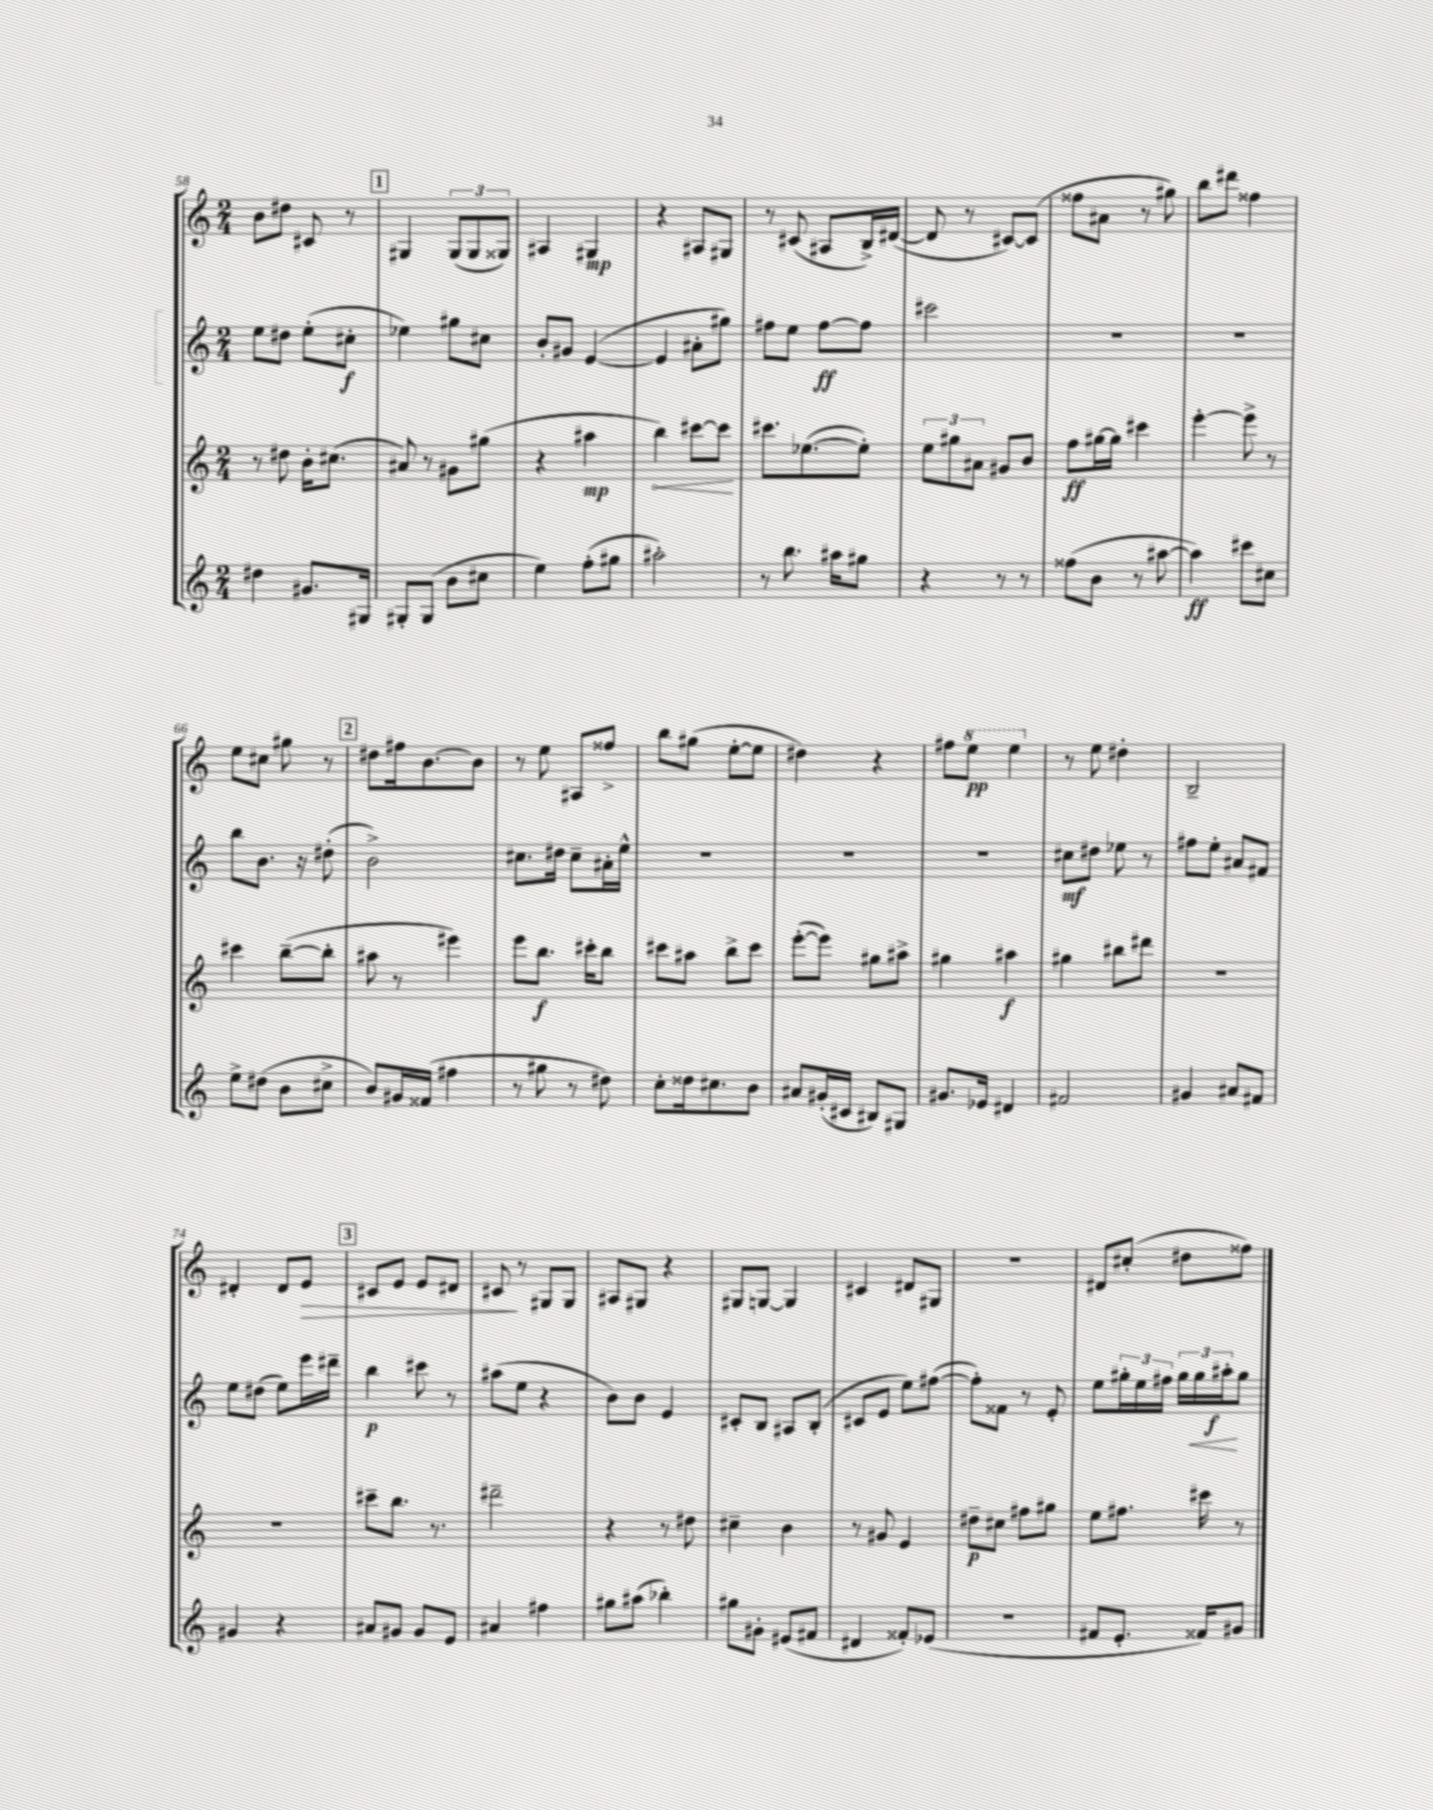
<<
\new StaffGroup <<
\new Staff = "s0" {
    \clef treble \key c \major \numericTimeSignature \time 2/4
    b'8 dis''8 cis'8 r8 |
    \mark \markup { \box "1" } gis4 \tuplet 3/2 { gis8( gis8 gisis8) } |
    ais4 gis4\mp |
    r4 ais8 gis8 |
    r8 cis'8( ais8 b16->) dis'16~( |
    dis'8 r8 cis'8~) cis'8( |
    fisis''8 ais'8 r8 gis''8) |
    b''8 dis'''8 fisis''4 |
    e''8 cis''8 gis''8 r8 |
    \mark \markup { \box "2" } dis''8 fis''16 b'8.~ b'8 |
    r8 e''8 ais8 fisis''8-> |
    b''8 gis''8( e''8~-. e''8 |
    dis''4) r4 |
    fis''8 \ottava #1 e'''8\pp e'''4 \ottava #0 |
    r8 e''8 dis''4-. |
    b2-- |
    dis'4-. dis'8 e'8\> |
    \mark \markup { \box "3" } cis'8 e'8 e'8 dis'8 |
    cis'8\! r8 gis8 gis8 |
    ais8 gis8 r4 |
    gis8 g8~ g4 |
    cis'4 dis'8 gis8 |
    R2 |
    dis'8 cis''8-.( dis''8 fisis''8) \bar "|." |
}
\new Staff = "s1" {
    \clef treble \key c \major \numericTimeSignature \time 2/4
    e''8 dis''8 e''8-.( cis''8-.\f |
    \mark \markup { \box "1" } ees''4) gis''8 cis''8 |
    b'8-. gis'8 e'4~( |
    e'4 ais'8-. gis''8) |
    fis''8 e''8 fis''8~\ff fis''8 |
    cis'''2 |
    r2 |
    R2 |
    b''8 b'8. r16 dis''8-.( |
    \mark \markup { \box "2" } b'2->) |
    cis''8. dis''16 cis''8-- ais'16-. e''16-^ |
    R2 |
    R2 |
    R2 |
    cis''8\mf dis''8 ees''8 r8 |
    fis''8 e''8-. ais'8 fis'8 |
    e''8 dis''8( e''8) e'''16 dis'''16-- |
    \mark \markup { \box "3" } b''4\p cis'''8 r8 |
    ais''8( e''8 r4 |
    b'8) b'8 e'4 |
    cis'8-. b8 ais8 b8-.( |
    cis'8 e'8 e''8) fis''8~( |
    fis''8-.) fisis'8 r8 e'8-. |
    e''8 \tuplet 3/2 { gis''16-. e''16 fis''16 } \tuplet 3/2 { gis''16 gis''16\< ais''16-.\f\! } gis''8 \bar "|." |
}
\new Staff = "s2" {
    \clef treble \key c \major \numericTimeSignature \time 2/4
    r8 dis''8 b'16-. cis''8.( |
    \mark \markup { \box "1" } ais'8) r8 gis'8 gis''8( |
    r4 ais''4\mp |
    \once \override Hairpin.circled-tip = ##t b''4\<) cis'''8~ cis'''8\! |
    cis'''8. ees''8.~( ees''8-.) |
    \tuplet 3/2 { e''8 gis''8 ais'8 } gis'8 b'8 |
    f''8\ff gis''16~ gis''16 cis'''4 |
    e'''4~-. e'''8-> r8 |
    cis'''4 b''8~--( b''8-. |
    \mark \markup { \box "2" } ais''8 r8 eis'''4) |
    e'''8 b''8.\f cis'''16-. b''8 |
    cis'''8 ais''8 b''8-> cis'''8 |
    e'''8~-.( e'''8) gis''8 ais''8-> |
    gis''4 ais''4\f |
    gis''4 bis''8 dis'''8 |
    R2 |
    R2 |
    \mark \markup { \box "3" } cis'''8-- b''8. r8. |
    dis'''2-- |
    r4 r8 dis''8 |
    cis''4-- b'4 |
    r8 gis'8 e'4 |
    dis''8--\p cis''8 fis''8 gis''8 |
    e''8 fis''8. cis'''16 r8 \bar "|." |
}
\new Staff = "s3" {
    \clef treble \key c \major \numericTimeSignature \time 2/4
    dis''4 gis'8. gis16 |
    \mark \markup { \box "1" } gis8-. gis8( b'8 cis''8 |
    e''4) f''8-.( gis''8 |
    ais''2-.) |
    r8 b''8. ais''16 gis''8 |
    r4 r8 r8 |
    fisis''8( b'8 r8 ais''8~ |
    ais''4\ff) cis'''8 cis''8 |
    e''8-> dis''8( b'8 cis''8-> |
    \mark \markup { \box "2" } b'8) gis'16 fisis'16( fis''4 |
    r8 gis''8 r8 dis''8) |
    c''8-. disis''16 cis''8. b'8 |
    ais'8 gis'16-.( cis'16 bis8) gis8 |
    gis'8. ees'16 dis'4 |
    fis'2 |
    gis'4 ais'8 fis'8 |
    gis'4 r4 |
    \mark \markup { \box "3" } ais'8 gis'8 gis'8 e'8 |
    ais'4 fis''4 |
    gis''8 ais''8( bes''4-.) |
    gis''8 gis'8-. eis'8( fis'8 |
    dis'4 fisis'8-.) ees'8( |
    r2 |
    fis'8 e'8.-. fisis'16) gis'8 \bar "|." |
}
>>
>>
\layout { \context { \Score currentBarNumber = #58 } }
